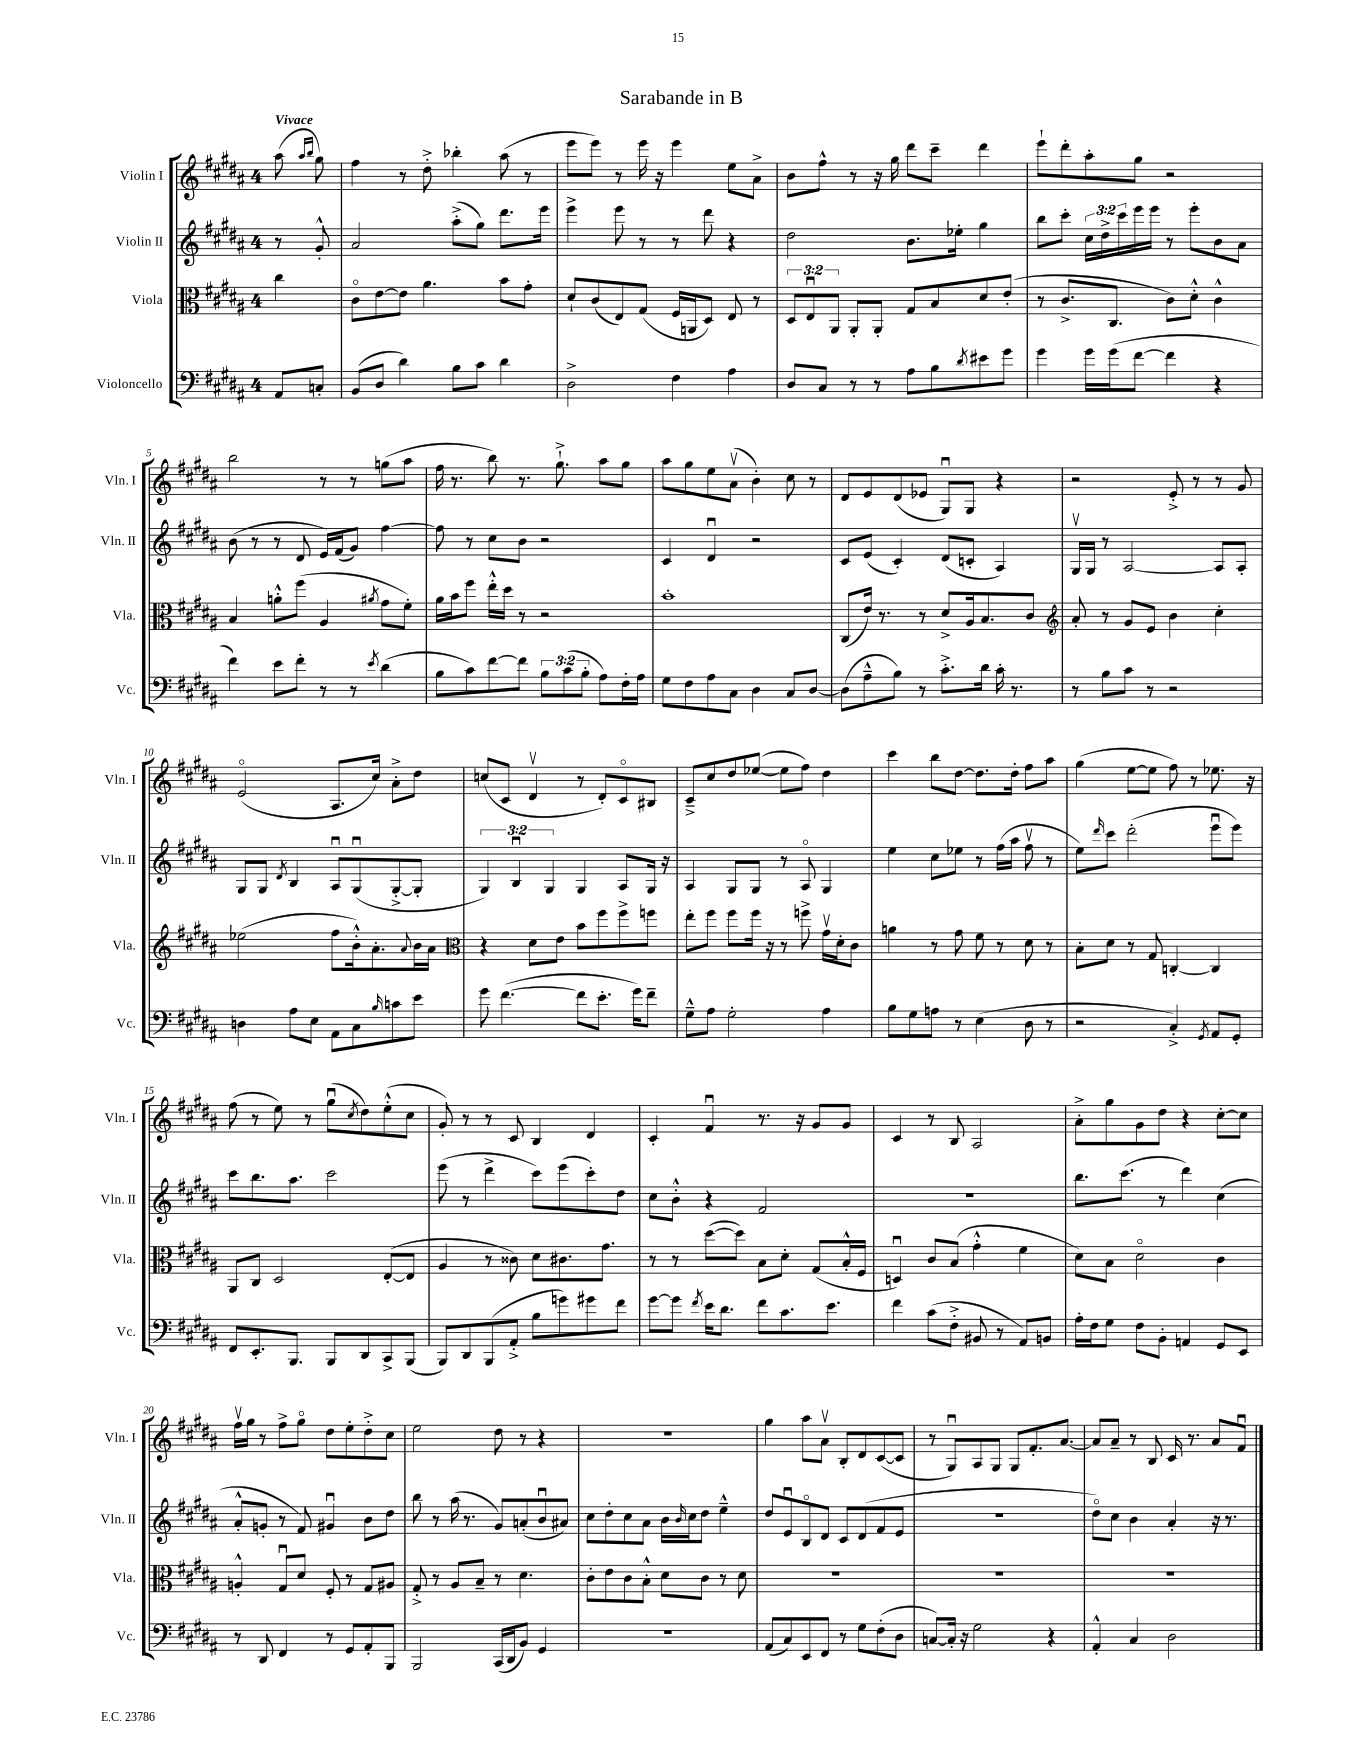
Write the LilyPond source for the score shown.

\header { title = "Sarabande in B" }
<<
\new StaffGroup <<
\new Staff = "s0" \with { instrumentName = "Violin I" shortInstrumentName = "Vln. I" } {
    \clef treble \key b \major \once \override Staff.TimeSignature.style = #'single-digit \time 4/4 \partial 4 \tempo "Vivace"
    ais''8( \grace { ais''16 b''16 } gis''8) |
    fis''4 r8 dis''8-.-> bes''4-. ais''8( r8 |
    e'''8 e'''8) r8 e'''16 r16 e'''4 e''8 ais'8-> |
    b'8 fis''8-^ r8 r16 gis''16 dis'''8 cis'''8-- dis'''4 |
    e'''8-! dis'''8-. ais''8-. gis''8 r2 |
    b''2 r8 r8 g''8( ais''8 |
    fis''16 r8. b''8) r8. gis''8.-!-> ais''8 gis''8 |
    ais''8 gis''8 e''8 ais'8\upbow( b'4-.) cis''8 r8 |
    dis'8 e'8 dis'8( ees'8 gis8\downbow) gis8 r4 |
    r2 e'8-.-> r8 r8 gis'8 |
    e'2\flageolet( ais8. cis''16) ais'8-.-> dis''8 |
    c''8( cis'8 dis'4\upbow r8 dis'8-.) cis'8\flageolet bis8 |
    cis'8---> cis''8 dis''8 ees''8~( ees''8 fis''8) dis''4 |
    cis'''4 b''8 dis''8~ dis''8. dis''16-. fis''8 ais''8 |
    gis''4( e''8~ e''8 fis''8) r8 ees''8. r16 |
    fis''8( r8 e''8) r8 gis''8\downbow( \acciaccatura { cis''8 } dis''8) e''8-.-^( cis''8 |
    gis'8-.) r8 r8 cis'8 b4 dis'4 |
    cis'4-. fis'4\downbow r8. r16 gis'8 gis'8 |
    cis'4 r8 b8 ais2 |
    ais'8-.-> gis''8 gis'8 dis''8 r4 cis''8~-. cis''8 |
    fis''16\upbow gis''16 r8 fis''8-> gis''8\flageolet dis''8 e''8-. dis''8-.-> cis''8 |
    e''2 dis''8 r8 r4 |
    r1 |
    gis''4 ais''8 ais'8\upbow b8-. dis'8 cis'8~( cis'8 |
    r8 gis8\downbow) ais8 gis8 gis8 fis'8.-. ais'8.~ |
    ais'8 ais'8-- r8 b8 cis'16 r8. ais'8 fis'8\downbow \bar "|." |
}
\new Staff = "s1" \with { instrumentName = "Violin II" shortInstrumentName = "Vln. II" } {
    \clef treble \key b \major \once \override Staff.TimeSignature.style = #'single-digit \time 4/4 \override Staff.TupletNumber.text = #tuplet-number::calc-fraction-text \partial 4
    r8 gis'8-.-^ |
    ais'2 ais''8-.->( gis''8) dis'''8. e'''16 |
    e'''4-> e'''8 r8 r8 dis'''8 r4 |
    dis''2 b'8. ees''16-. gis''4 |
    b''8 cis'''8-. \tuplet 3/2 { cis''16 dis''16-> cis'''16 } e'''16 e'''16 r8 e'''8-. b'8 ais'8 |
    b'8( r8 r8 dis'8 e'16) fis'16( gis'8) fis''4~ |
    fis''8 r8 cis''8 b'8 r2 |
    cis'4 dis'4\downbow r2 |
    cis'8 e'8( cis'4-.) dis'8( c'8-. ais4) |
    gis16\upbow gis16 r8 ais2~ ais8 ais8-. |
    gis8 gis8 \acciaccatura { dis'8 } b4 ais8\downbow gis8\downbow( gis8~-.-> gis8-. |
    \tuplet 3/2 { gis4) b4\downbow gis4 } gis4 ais8 gis16 r16 |
    ais4 gis8 gis8 r8 ais8\flageolet gis4 |
    e''4 cis''8 ees''8 r8 fis''16( ais''16 fis''8\upbow r8 |
    e''8) \grace { dis'''16 } cis'''8 dis'''2-.( e'''8\downbow e'''8) |
    cis'''8 b''8. ais''8. cis'''2 |
    e'''8( r8 dis'''4-> cis'''8) e'''8( cis'''8-.) dis''8 |
    cis''8 b'8-.-^ r4 fis'2 |
    r1 |
    b''8. cis'''8.( r8 dis'''4) cis''4( |
    ais'8-.-^ g'8-. r8 fis'8) gis'4\downbow b'8 dis''8 |
    b''8 r8 ais''16( r8. gis'8) a'8-.( b'8\downbow ais'8) |
    cis''8 dis''8-. cis''8 ais'8 b'16 \grace { b'16 } cis''16 dis''8 e''4---^ |
    dis''8 e'8\downbow b8\flageolet dis'8 cis'8 dis'8( fis'8 e'8 |
    r1 |
    dis''8\flageolet) cis''8 b'4 ais'4-. r16 r8. \bar "|." |
}
\new Staff = "s2" \with { instrumentName = "Viola" shortInstrumentName = "Vla." } {
    \clef alto \key b \major \once \override Staff.TimeSignature.style = #'single-digit \time 4/4 \override Staff.TupletNumber.text = #tuplet-number::calc-fraction-text \partial 4
    cis''4 |
    cis'8\flageolet e'8~ e'8 ais'4. b'8 gis'8-. |
    dis'8-! cis'8( e8) gis8( fis16 a,16 dis8) e8 r8 |
    \tuplet 3/2 { dis8 e8\downbow ais,8 } ais,8-. ais,8-. gis8 b8 dis'8 e'8-.( |
    r8 cis'8.-> cis8. cis'8) dis'8-.-^ cis'4-^ |
    b4 a'8-.-^ fis''8( ais4 \acciaccatura { ais'8 } gis'8 fis'8-.) |
    ais'16 b'16 fis''8 e''16-.-^ dis''16 r8 r2 |
    b'1-. |
    cis8( e'16) r8. r8 dis'8-> ais16 b8. cis'8 |
    \clef treble ais'8-. r8 gis'8 e'8 b'4 cis''4-. |
    ees''2( fis''8 b'16-.-^) ais'8.-. \appoggiatura { ais'8 } b'16 ais'16 |
    \clef alto r4 dis'8 e'8 b'8 fis''8 fis''8-> f''8 |
    e''8-. fis''8 fis''8 fis''16 r16 r8 f''8-> gis'16\upbow dis'16-. cis'8 |
    a'4 r8 gis'8 fis'8 r8 dis'8 r8 |
    b8-. dis'8 r8 gis8 c4~-. c4 |
    ais,8 cis8 dis2 e8~-.( e8 |
    ais4 r8 cisis'8) dis'8 cis'8. gis'8. |
    r8 r8 dis''8~( dis''8) b8 dis'8-. gis8( b16-.-^ fis16 |
    d4\downbow) cis'8 b8( gis'4-.-^ fis'4 |
    dis'8) b8 dis'2\flageolet cis'4 |
    a4-.-^ gis8\downbow dis'8 fis8-. r8 gis8 ais8 |
    gis8-.-> r8 ais8 b8-- r8 dis'4. |
    cis'8-. e'8 cis'8 b8-.-^ dis'8 cis'8 r8 dis'8 |
    R1 |
    R1 |
    R1 \bar "|." |
}
\new Staff = "s3" \with { instrumentName = "Violoncello" shortInstrumentName = "Vc." } {
    \clef bass \key b \major \once \override Staff.TimeSignature.style = #'single-digit \time 4/4 \override Staff.TupletNumber.text = #tuplet-number::calc-fraction-text \partial 4
    ais,8 c8-. |
    b,8( dis8 dis'4) b8 cis'8 dis'4 |
    dis2-> fis4 ais4 |
    dis8 cis8 r8 r8 ais8 b8 \acciaccatura { dis'8 } eis'8 gis'8 |
    gis'4 gis'16 gis'16( fis'8~ fis'4 r4 |
    fis'4) e'8 fis'8-. r8 r8 \acciaccatura { e'8 } dis'4( |
    b8 cis'8) fis'8~ fis'8 \tuplet 3/2 { b8 cis'8( b8-. } ais8) fis16-. ais16 |
    gis8 fis8 ais8 cis8 dis4 cis8 dis8~ |
    dis8( ais8---^ b8) r8 cis'8.-.-> dis'16 cis'16-. r8. |
    r8 b8 cis'8 r8 r2 |
    d4 ais8 e8 ais,8 cis8 \grace { b16 } c'8 e'8 |
    gis'8 fis'4.~( fis'8 e'8.-. gis'16) fis'8-- |
    gis8---^ ais8 gis2-. ais4 |
    b8 gis8 a8 r8 e4( dis8 r8 |
    r2 cis4-.->) \acciaccatura { gis,8 } ais,8 gis,8-. |
    fis,8 e,8.-. b,,8. b,,8 dis,8 cis,8-> b,,8( |
    b,,8) dis,8 b,,8( ais,8-.-> b8 g'8) gis'8 fis'8 |
    gis'8~ gis'8 \acciaccatura { fis'8 } e'16 dis'8. fis'8 cis'8. e'8. |
    fis'4 cis'8( fis8-.-> bis,8 r8 ais,8) b,8 |
    ais16-. fis16 gis8 fis8 b,8-. a,4 gis,8 e,8 |
    r8 dis,8 fis,4 r8 gis,8 ais,8-. b,,8 |
    b,,2 cis,16( dis,16 b,8) gis,4 |
    R1 |
    ais,8( cis8) e,8 fis,8 r8 gis8 fis8-.( dis8 |
    c8~) c16-. r16 gis2 r4 |
    ais,4-.-^ cis4 dis2 \bar "|." |
}
>>
>>
